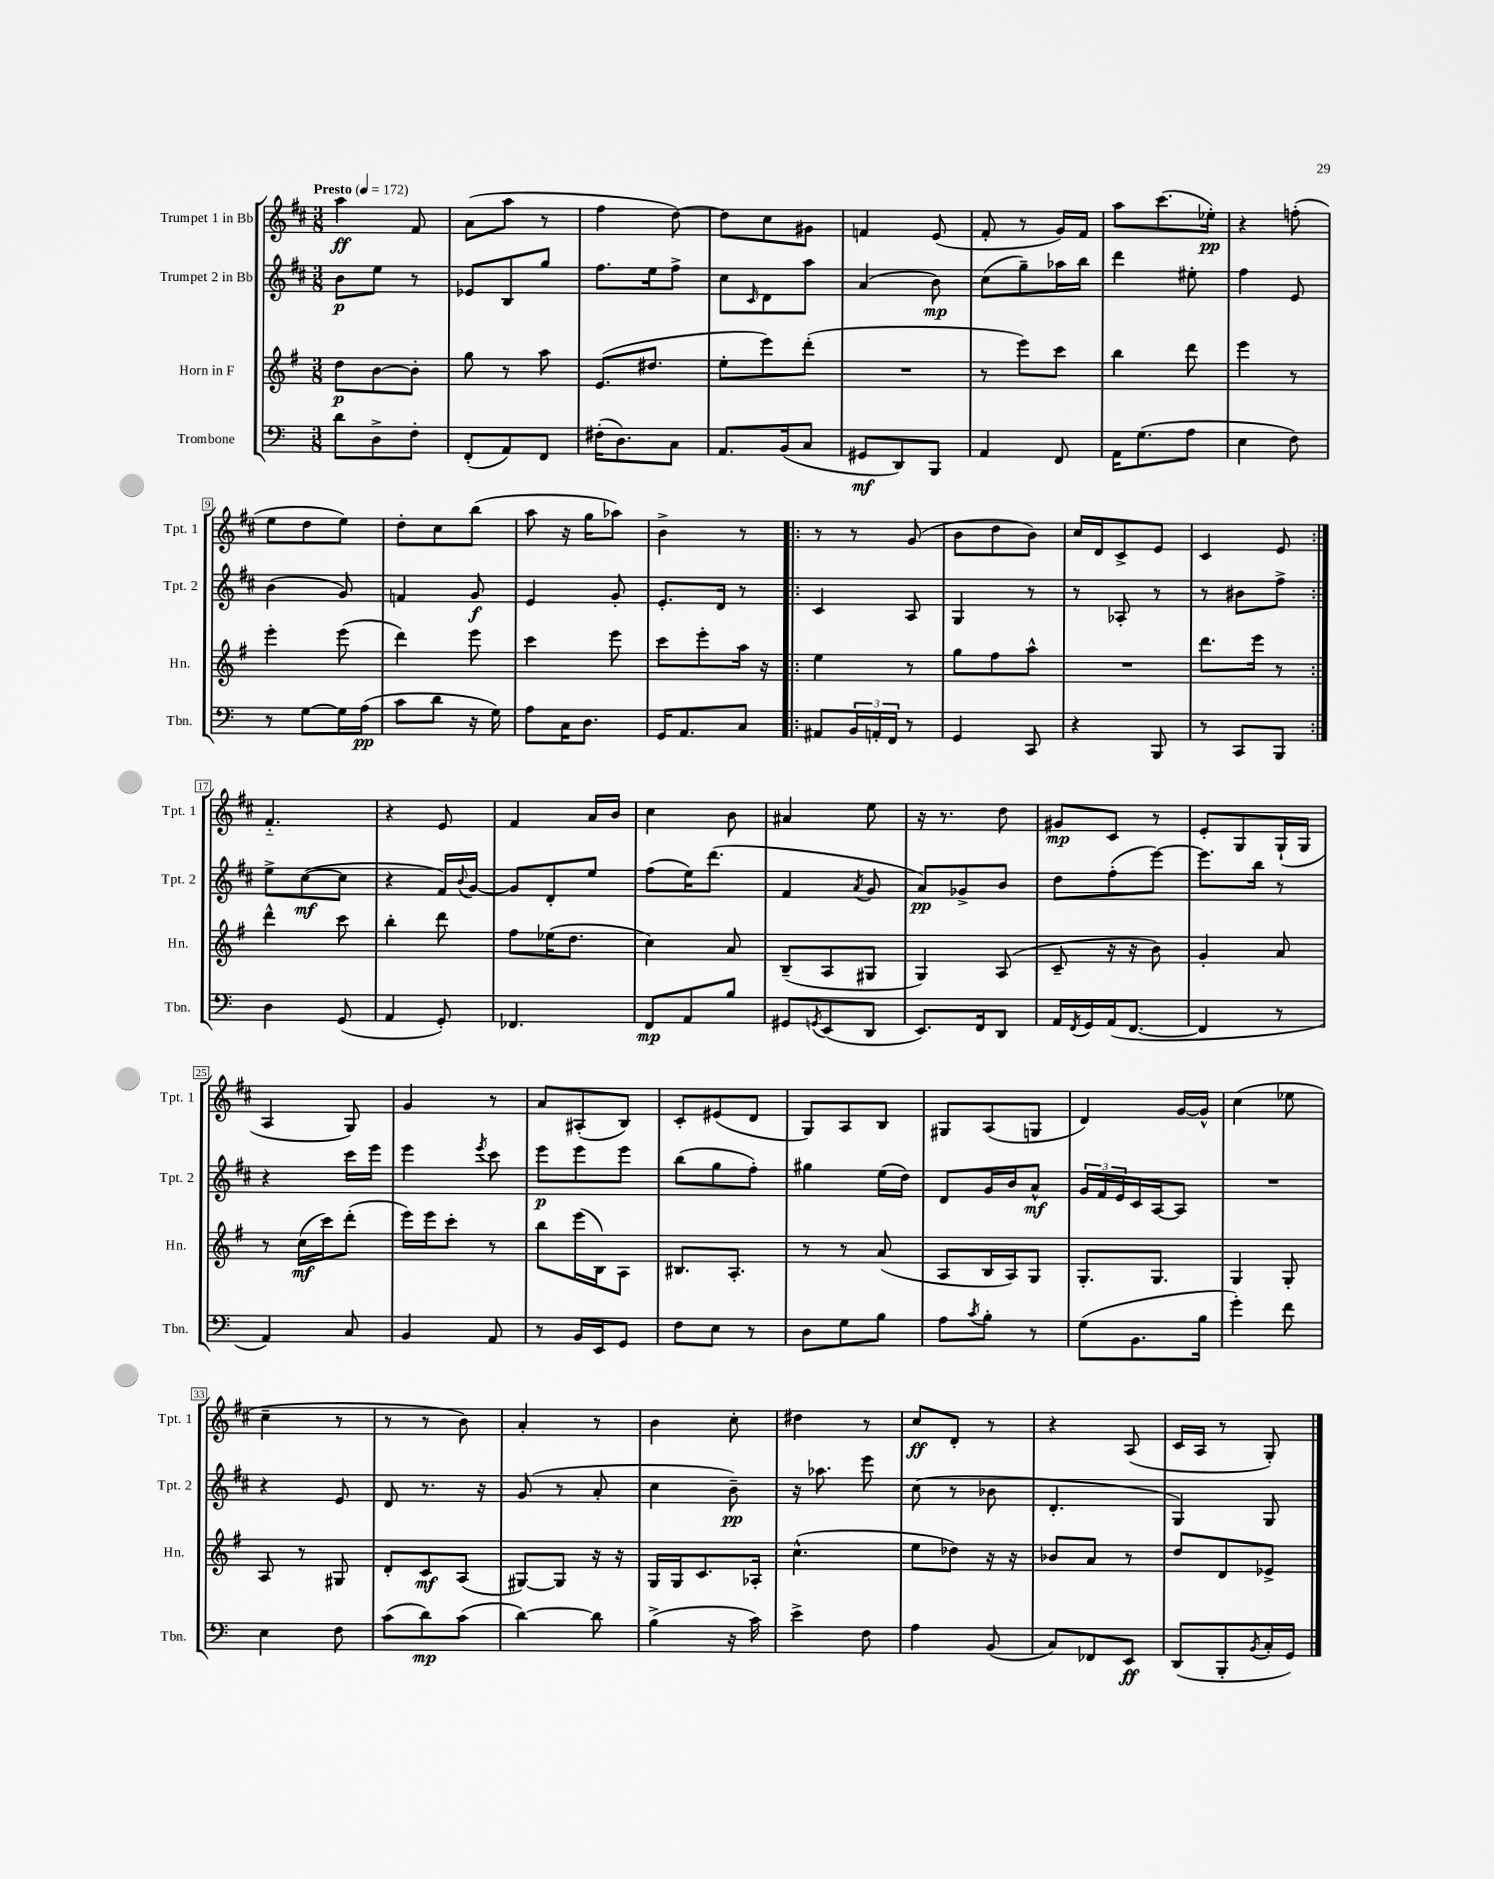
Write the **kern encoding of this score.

**kern	**kern	**kern	**kern
*staff4	*staff3	*staff2	*staff1
*clefF4	*clefG2	*clefG2	*clefG2
*k[]	*k[f#]	*k[f#c#]	*k[f#c#]
*M3/8	*M3/8	*M3/8	*M3/8
*MM172	*MM172	*MM172	*MM172
8d\L	8dd\L	8b\L	4aa\
8D^\	[8b\	8ee\J	.
8F'\J	8b'\]J	8r	8f#/
=	=	=	=
(8FF'/L	8gg\	8e-/L	(8a\L
8AA/)	8r	8B/	8aa\J
8FF/J	8aa\	8gg/J	8r
=	=	=	=
(16F#'\LK	(8.e/L	8.ff#\L	4ff#\
8.D\)	.	.	.
.	8.dd#/J	16ee\k	.
8C\J	.	8ff#^\J	[8dd\)
=	=	=	=
8.AA/L	8ee'\L	8cc#\L	8dd\]L
.	.	16qqc#/	.
.	8eee\)	8d\	8cc#\
(16BB/k	.	.	.
8C/J	(8ddd'\J	8aa\J	8g#\J
=	=	=	=
8GG#/L	4.r	(4a/	4f/
8DD/)	.	.	.
8BBB/J	.	8b\)	(8e/
=	=	=	=
4AA/	8r	(8cc#\L	8f#'/
.	8eee\L)	8gg~\)	8r
8FF/	8ccc\J	16aa-\L	16g/LL)
.	.	16bb\JJ	16f#/JJ
=	=	=	=
16AA\LK	4bb\	4ddd\	8aa\L
(8.G\	.	.	.
.	.	.	(8.ccc#\
8A\J	8ddd\	8ee#'\	.
.	.	.	16ee-'\Jk)
=	=	=	=
4E\	4eee\	4ff#\	4r
8F\)	8r	8e/	(8ff'\
=	=	=	=
8r	4eee'\	(4b\	8ee\L
[8G\L	.	.	8dd\
16G\]L	(8eee\	8g/)	8ee\J)
(16A\JJ	.	.	.
=	=	=	=
8c\L	4ddd\)	4f/	8dd'\L
8d\J	.	.	8cc#\
16r	8eee\	8g/	(8bb\J
16G\)	.	.	.
=	=	=	=
8A\L	4ccc\	4e/	8aa\
16C\K	.	.	16r
8.D\J	.	.	16gg\LK
.	8eee\	8g'/	8aa-\J)
=	=	=	=
16GG/LK	8ccc\L	8.e'/L	4b^\
8.AA/	.	.	.
.	8eee'\	.	.
.	.	16d/Jk	.
8C/J	16aa\Jk	8r	8r
.	16r	.	.
=!|:	=!|:	=!|:	=!|:
8AA#/L	4ee\	4c#/	8r
24BB/L	.	.	8r
24AA'/	.	.	.
24FF/JJ	.	.	.
8r	8r	8A/	(8g/
=	=	=	=
4GG/	8gg\L	4G/	8b\L
.	8ff#\	.	8dd\
8CC/	8aa^^\J	8r	8b\J)
=	=	=	=
4r	4.r	8r	16cc#/LL
.	.	.	16d/J
.	.	8A-'/	8c#^/
8BBB/	.	8r	8e/J
=	=	=	=
8r	8.ddd\L	8r	4c#/
8CC/L	.	8b#\L	.
.	16eee\Jk	.	.
8BBB/J	8r	8ff#^\J	8e/
=:|!	=:|!	=:|!	=:|!
4D\	4ddd^^\	8ee^\L	4.f#'~/
.	.	([8cc#\	.
(8GG/	8ccc\	8cc#\]J	.
=	=	=	=
4AA/	4bb'\	4r	4r
8GG'/)	8ddd\	16f#/LL)	8e/
.	.	8qqb/	.
.	.	[16g/JJ	.
=	=	=	=
4.FF-/	8ff#\L	8g/]L	4f#/
.	(16ee-\K	8d'/	.
.	8.dd\J	.	.
.	.	8ee/J	16a/LL
.	.	.	16b/JJ
=	=	=	=
8FF/L	4cc\)	(8ff#\L	4cc#\
8AA/	.	16ee\K)	.
.	.	(8.ddd\J	.
8B/J	8a/	.	8b\
=	=	=	=
8GG#/L	(8B~/L	4f#/	4a#/
8qGG/	.	.	.
(8EE/	8A/	.	.
.	.	8qa/	.
8DD/J	8G#/J	8g/	8ee\
=	=	=	=
8.EE/L)	4G/)	8a/L)	16r
.	.	.	8.r
.	.	8g-^/	.
16FF/k	.	.	.
8DD/J	(8A/	8b/J	8dd\
=	=	=	=
16AA/LL	8c~/	8dd\L	8g#/L
8qFF/	.	.	.
16GG/	.	.	.
(16AA/J	16r	(8ff#'\	8c#/J
[8.FF/J	16r	.	.
.	8b\)	[8eee\J)	8r
=	=	=	=
4FF/]	4g'/	8.eee\]L	8e'/L
.	.	.	8G/
.	.	16bb\Jk	.
8r	8a/	8r	(16G`/L
.	.	.	16G/JJ
=	=	=	=
4AA/)	8r	4r	4A/
.	(16cc\LL	.	.
.	16ccc\J)	.	.
8C/	(8ddd'\J	16ccc#\LL	8G/)
.	.	16eee\JJ	.
=	=	=	=
4BB/	16eee\LL)	4eee\	4g/
.	16eee\J	.	.
.	8ccc'\J	.	.
.	.	8qeee/	.
8AA/	8r	8ccc#\	8r
=	=	=	=
8r	8bb\L	8eee\L	8a/L
16BB/LL	(16eee\L	8eee\	(8A#'/
16EE/J	16B\J)	.	.
8GG/J	8A\J	8eee\J	8B/J)
=	=	=	=
8F\L	8.B#/L	(8bb\L	8c#'/L
8E\J	.	8gg\	(8e#/
.	8.A'/J	.	.
8r	.	8ff#'\J)	8d/J
=	=	=	=
8D\L	8r	4gg#\	8G/L)
8G\	8r	.	8A/
8B\J	(8a/	(16ee\LL	8B/J
.	.	16dd\JJ)	.
=	=	=	=
8A\L	8A/L	8d/L	8G#/L
8qc/	.	.	.
8B'\J	16B/L	16g/L	(8A/
.	16A/J)	16b/J	.
8r	8G/J	8a^^/J	8G/J
=	=	=	=
(8G\L	8.G'/L	24g/LL	4d/)
.	.	24f#/	.
.	.	24e/	.
8.BB\	.	16c#/	.
.	8.G/J	[16A/J	.
.	.	8A/]J	[16g/LL
16B\Jk	.	.	16g^^/]JJ
=	=	=	=
4g'\)	4G/	4.r	(4cc#\
8f\	8G'/	.	8ee-\
=	=	=	=
4E\	8A/	4r	4cc#~\
.	8r	.	.
8F\	8G#/	8e/	8r
=	=	=	=
(8c\L	8d'/L	8d/	8r
8d\)	8c/	8.r	8r
(8c\J	(8A/J	.	8b\)
.	.	16r	.
=	=	=	=
[4d\)	[8G#/L)	(8g/	4a'/
.	8G#/]J	8r	.
8d\]	16r	8a'/	8r
.	16r	.	.
=	=	=	=
(4B^\	16G/LL	4cc#\	4b\
.	16G/J	.	.
.	8.c/	.	.
16r	.	8b~\)	8cc#'\
16c\)	16A-'/Jk	.	.
=	=	=	=
4e^\	(4.cc^^\	16r	4dd#\
.	.	8.aa-\	.
8F\	.	8eee\	8r
=	=	=	=
4A\	8ee\L	(8cc#\	8cc#/L
.	8dd-\J)	8r	8d'/J
(8BB/	16r	8b-\	8r
.	16r	.	.
=	=	=	=
8C/L)	8b-/L	4.d'/	4r
8FF-/	8a/J	.	.
8EE/J	8r	.	(8A/
=	=	=	=
(8DD/L	8dd/L	4G/)	16c#/LL
.	.	.	16A/JJ
8BBB'/	8d/	.	8r
8qBB/	.	.	.
16C'/L	8e-^/J	8G/	8G'/)
16GG/JJ)	.	.	.
==	==	==	==
*-	*-	*-	*-
